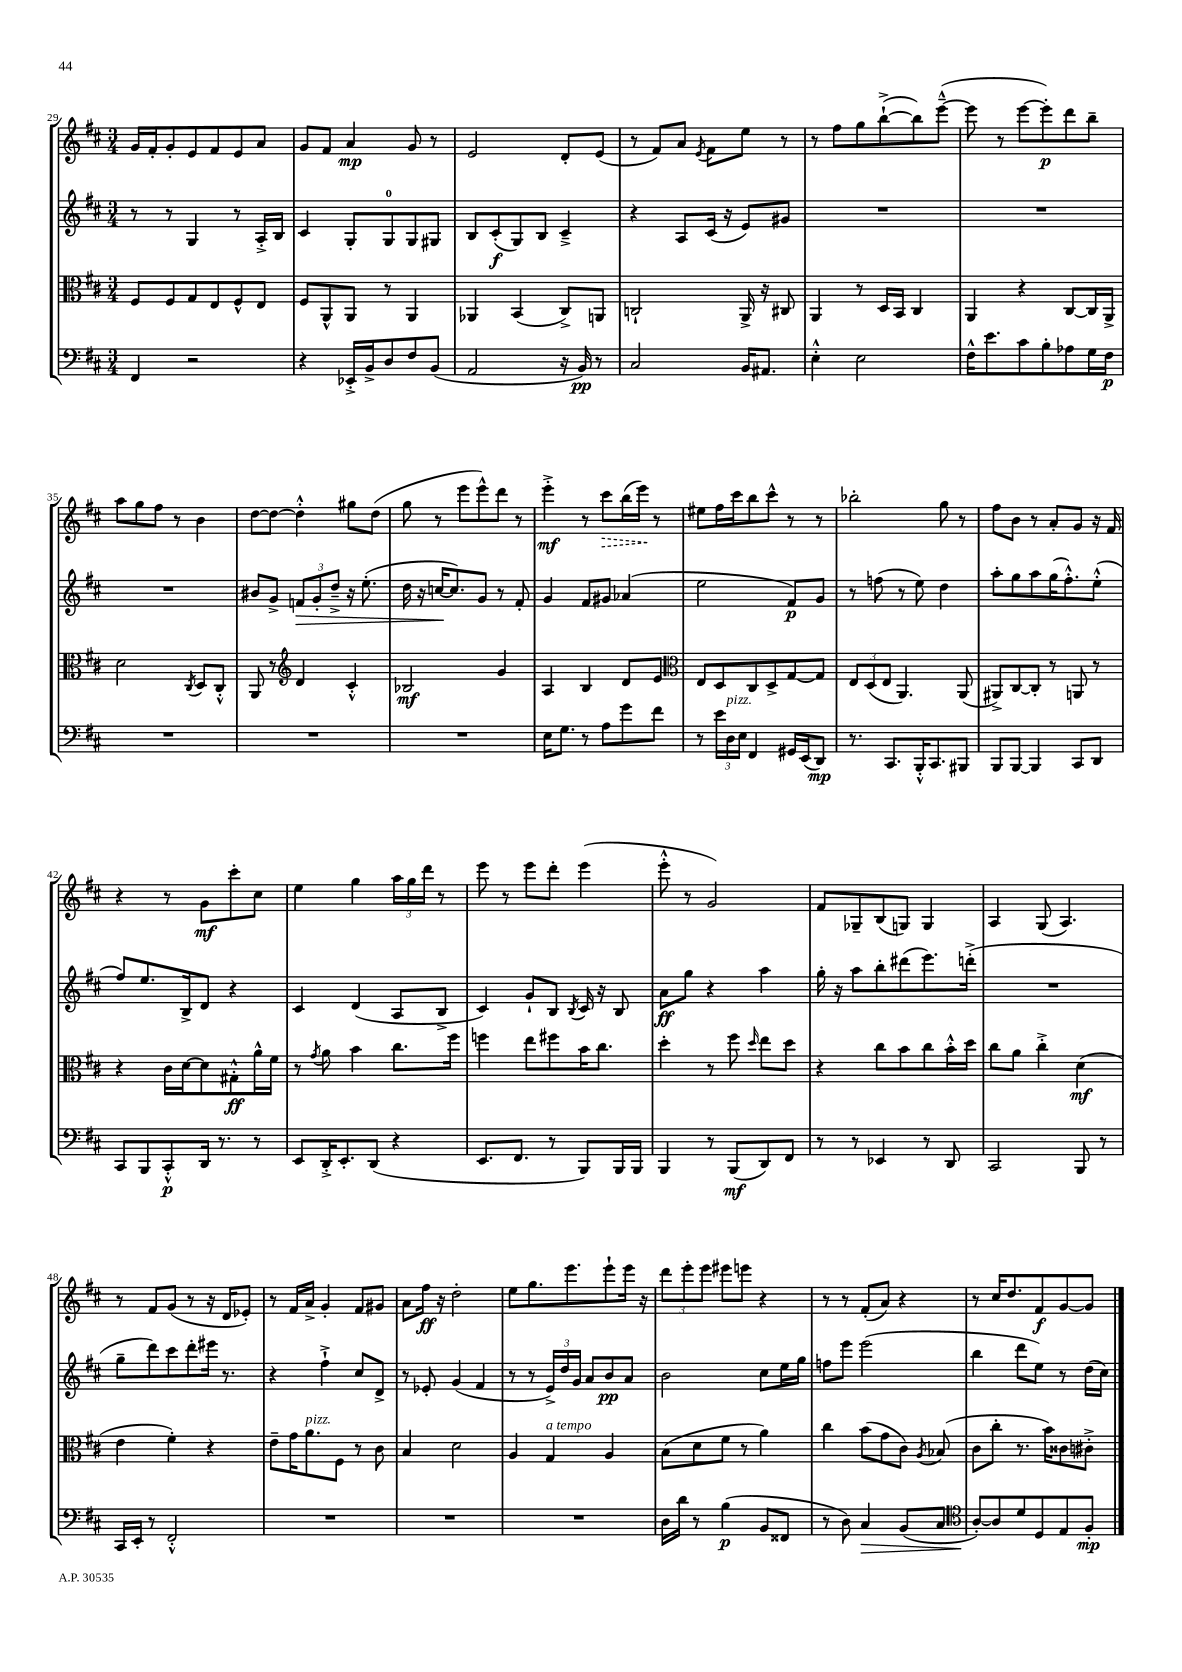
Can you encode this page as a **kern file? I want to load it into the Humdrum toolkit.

**kern	**dynam	**kern	**dynam	**kern	**dynam	**kern	**dynam
*part4	*part4	*part3	*part3	*part2	*part2	*part1	*part1
*staff4	*staff4	*staff3	*staff3	*staff2	*staff2	*staff1	*staff1
*clefF4	*	*clefC3	*	*clefG2	*	*clefG2	*
*k[f#c#]	*	*k[f#c#]	*	*k[f#c#]	*	*k[f#c#]	*
*M3/4	*	*M3/4	*	*M3/4	*	*M3/4	*
=29	=29	=29	=29	=29	=29	=29	=29
4FF#/	.	8F#/L	.	8r	.	16g/LL	.
.	.	.	.	.	.	16f#'/J	.
.	.	8F#/	.	8r	.	8g'/	.
2r	.	8G/	.	4G/	.	8e/	.
.	.	8E/	.	.	.	8f#/	.
.	.	8F#^^/	.	8r	.	8e/	.
.	.	8E/J	.	16A'^/LL	.	8a/J	.
.	.	.	.	16B/JJ	.	.	.
=30	=30	=30	=30	=30	=30	=30	=30
4r	.	8F#/L	.	4c#/	.	8g/L	.
.	.	8AA^^/	.	.	.	8f#/J	.
16EE-X'^/LL	.	8AA/J	.	8G'/L	.	4a/	mp
16BB^/J	.	.	.	.	.	.	.
8D/	.	8r	.	8G/	.	.	.
8F#/	.	4AA/	.	8G/	.	8g/	.
(8BB/J	.	.	.	8G#X/J	.	8r	.
=31	=31	=31	=31	=31	=31	=31	=31
2AA/	.	4AA-X/	.	8B/L	.	2e/	.
.	.	.	.	(8c#'/	f	.	.
.	.	(4BB/	.	8G/)	.	.	.
.	.	.	.	8B/J	.	.	.
16r	.	8C#^/L)	.	4c#~^/	.	8d'/L	.
16BB/)	pp	.	.	.	.	.	.
8r	.	8AAn/J	.	.	.	(8e/J	.
=32	=32	=32	=32	=32	=32	=32	=32
2C#/	.	2Cn`/	.	4r	.	8r	.
.	.	.	.	.	.	8f#/L)	.
.	.	.	.	8A/L	.	8a/J	.
.	.	.	.	.	.	8qe/	.
.	.	.	.	(16c#/Jk	.	8f#\L	.
.	.	.	.	16r	.	.	.
16BB/KL	.	16AA^/	.	8e/L)	.	8ee\J	.
8.AA#X/J	.	16r	.	.	.	.	.
.	.	8C#X/	.	8g#X/J	.	8r	.
=33	=33	=33	=33	=33	=33	=33	=33
4E'^^\	.	4AA/	.	2.r	.	8r	.
.	.	.	.	.	.	8ff#\L	.
2E\	.	8r	.	.	.	8gg\	.
.	.	16D/LL	.	.	.	([8bb`^\	.
.	.	16BB/JJ	.	.	.	.	.
.	.	4C#/	.	.	.	8bb\])	.
.	.	.	.	.	.	([8eee~^^\J	.
=34	=34	=34	=34	=34	=34	=34	=34
16F#^^\KL	.	4AA/	.	2.r	.	8eee\]	.
8.e\	.	.	.	.	.	.	.
.	.	.	.	.	.	8r	.
8c#\	.	4r	.	.	.	[8eee\L	.
8B'\	.	.	.	.	.	8eee'\])	p
8A-X\	.	[8C#/L	.	.	.	8ddd\	.
16G\L	.	16C#/L]	.	.	.	8bb~\J	.
16F#\JJ	p	16AA^/JJ	.	.	.	.	.
!!LO:LB:g=z
=35	=35	=35	=35	=35	=35	=35	=35
2.r	.	2d\	.	2.r	.	8aa\L	.
.	.	.	.	.	.	8gg\	.
.	.	.	.	.	.	8ff#\J	.
.	.	.	.	.	.	8r	.
.	.	8qC#/	.	.	.	.	.
.	.	8D/L	.	.	.	4b\	.
.	.	8C#'^^/J	.	.	.	.	.
=36	=36	=36	=36	=36	=36	=36	=36
2.r	.	8AA/	.	8b#X/L	.	[8dd\L	.
.	.	8r	.	8g^/J	.	8dd\J_	.
*	*	*clefG2	*	*	*	*	*
!	!	!	!	!	!LO:HP:b	!	!
.	.	4d/	.	12fn/L	>	4dd'^^\]	.
.	.	.	.	12g'/	.	.	.
.	.	.	.	12dd~^/J	.	.	.
.	.	4c#'^^/	.	16r	.	8gg#X\L	.
.	.	.	.	(8.ee'\	.	.	.
.	.	.	.	.	.	(8dd\J	.
=37	=37	=37	=37	=37	=37	=37	=37
2.r	.	2B-X/	mf	16dd\	.	8gg\	.
.	.	.	.	16r	.	.	.
.	.	.	.	[16ccn/KL	.	8r	.
.	.	.	.	8.cc/])	]	.	.
.	.	.	.	.	.	8eee\L	.
.	.	.	.	8g/J	.	8eee^^\)	.
.	.	4g/	.	8r	.	8ddd\J	.
.	.	.	.	8f#'/	.	8r	.
=38	=38	=38	=38	=38	=38	=38	=38
16E\KL	.	4A/	.	4g/	.	4eee'^\	mf
8.G\J	.	.	.	.	.	.	.
8r	.	4B/	.	8f#/L	.	8r	.
!	!	!	!	!	!	!	!LO:HP:b
8A\L	.	.	.	8g#X/J	.	8ccc#\L	>
8g\	.	8d/L	.	(4a-X/	.	(16bb\L	.
.	.	.	.	.	.	16eee\JJ)	.
8f#\J	.	8e/J	.	.	.	8r	]
=39	=39	=39	=39	=39	=39	=39	=39
*	*	*clefC3	*	*	*	*	*
8r	.	8E/L	.	2ee\	.	8ee#X\L	.
24e\LL	.	8D/	.	.	.	16ff#\L	.
!LO:TX:a:i:t=pizz.	!	!	!	!	!	!	!
24D\	.	.	.	.	.	.	.
.	.	.	.	.	.	16ccc#\J	.
24E\JJ	.	.	.	.	.	.	.
4FF#/	.	8C#/	.	.	.	8bb\	.
.	.	8D^/	.	.	.	8ccc#^^\J	.
16GG#X/LL	.	[8G/	.	8f#/L)	p	8r	.
(16EE/J	.	.	.	.	.	.	.
8DD/J)	mp	8G/J]	.	8g/J	.	8r	.
=40	=40	=40	=40	=40	=40	=40	=40
8.r	.	12E/L	.	8r	.	2bb-X'\	.
.	.	(12D/	.	.	.	.	.
.	.	.	.	(8ffn\	.	.	.
.	.	12E/J	.	.	.	.	.
8.CC#/L	.	.	.	.	.	.	.
.	.	4.AA/)	.	8r	.	.	.
16BBB'^^/K	.	.	.	8ee\)	.	.	.
8.CC#/	.	.	.	.	.	.	.
.	.	.	.	4dd\	.	8gg\	.
8BBB#X/J	.	(8AA/	.	.	.	8r	.
=41	=41	=41	=41	=41	=41	=41	=41
8BBB/L	.	8AA#X^/L)	.	8aa'\L	.	8ff#\L	.
[8BBB/J	.	[8C#/	.	8gg\	.	8b\J	.
4BBB/]	.	8C#'/J]	.	8aa\	.	8r	.
.	.	8r	.	(16gg\K	.	8a'/L	.
.	.	.	.	8.ff#'^^\)	.	.	.
8CC#/L	.	8AAn/	.	.	.	8g/J	.
8DD/J	.	8r	.	(8ee'^^\J	.	16r	.
.	.	.	.	.	.	16f#/	.
!!LO:LB:g=z
=42	=42	=42	=42	=42	=42	=42	=42
8CC#/L	.	4r	.	8ff#/L)	.	4r	.
8BBB/	.	.	.	8.ee/	.	.	.
8CC#'^^/	p	16c#\LL	.	.	.	8r	.
.	.	[16d\J	.	16B^/k	.	.	.
16DD/Jk	.	8d\]	.	8d/J	.	8g\L	mf
8.r	.	.	.	.	.	.	.
.	.	8G#X'^^\	ff	4r	.	8ccc#'\	.
8r	.	16a^^\L	.	.	.	8cc#\J	.
.	.	16f#\JJ	.	.	.	.	.
=43	=43	=43	=43	=43	=43	=43	=43
8EE/L	.	8r	.	4c#/	.	4ee\	.
.	.	8qg/	.	.	.	.	.
16DD'^/K	.	8a\	.	.	.	.	.
8.EE'/	.	.	.	.	.	.	.
.	.	4b\	.	(4d/	.	4gg\	.
(8DD/J	.	.	.	.	.	.	.
4r	.	8.cc#\L	.	8A/L	.	24aa\LL	.
.	.	.	.	.	.	24gg\	.
.	.	.	.	.	.	24ddd\JJ	.
.	.	.	.	8B^/J	.	8r	.
.	.	16ff#\Jk	.	.	.	.	.
=44	=44	=44	=44	=44	=44	=44	=44
8.EE/L	.	4ffn\	.	4c#/)	.	8eee\	.
.	.	.	.	.	.	8r	.
8.FF#/J	.	.	.	.	.	.	.
.	.	8ee\L	.	8g`/L	.	8eee\L	.
8r	.	8ff#X\	.	8B/J	.	8ddd'\J	.
.	.	.	.	8qB/	.	.	.
8BBB/L)	.	16b\K	.	16c#/	.	(4eee\	.
.	.	8.cc#\J	.	16r	.	.	.
16BBB/L	.	.	.	8B/	.	.	.
16BBB/JJ	.	.	.	.	.	.	.
=45	=45	=45	=45	=45	=45	=45	=45
4BBB/	.	4dd'\	.	8a\L	ff	8eee'^^\	.
.	.	.	.	8gg\J	.	8r	.
8r	.	8r	.	4r	.	2g/)	.
(8BBB/L	mf	8ff#\	.	.	.	.	.
.	.	16qqdd/	.	.	.	.	.
8DD/)	.	8ee\L	.	4aa\	.	.	.
8FF#/J	.	8dd\J	.	.	.	.	.
=46	=46	=46	=46	=46	=46	=46	=46
8r	.	4r	.	16gg'\	.	8f#/L	.
.	.	.	.	16r	.	.	.
8r	.	.	.	8aa\L	.	8G-X~/	.
4EE-X/	.	8cc#\L	.	8bb'\	.	(8B/	.
.	.	8b\	.	(8ddd#X\	.	8Gn/J)	.
8r	.	8cc#\	.	8.eee\)	.	4G/	.
8DD/	.	16b'^^\L	.	.	.	.	.
.	.	16dd\JJ	.	(16dddn'^\Jk	.	.	.
=47	=47	=47	=47	=47	=47	=47	=47
2CC#/	.	8cc#\L	.	2.r	.	4A/	.
.	.	8a\J	.	.	.	.	.
.	.	4cc#'^\	.	.	.	(8G/	.
.	.	.	.	.	.	4.A/)	.
8BBB/	.	(4d\	mf	.	.	.	.
8r	.	.	.	.	.	.	.
!!LO:LB:g=z
=48	=48	=48	=48	=48	=48	=48	=48
16CC#/LL	.	4e\	.	8gg~\L	.	8r	.
16EE'/JJ	.	.	.	.	.	.	.
8r	.	.	.	8ddd\)	.	8f#/L	.
2FF#'^^/	.	4f#'\)	.	8ccc#\	.	(8g/J	.
.	.	.	.	8ddd'\	.	8r	.
.	.	4r	.	16eee#X\Jk	.	16r	.
.	.	.	.	8.r	.	16d/KL	.
.	.	.	.	.	.	8e-X'/J)	.
=49	=49	=49	=49	=49	=49	=49	=49
2.r	.	8e~\L	.	4r	.	8r	.
.	.	16g\K	.	.	.	16f#/LL	.
!	!	!LO:TX:a:i:t=pizz.	!	!	!	!	!
.	.	8.a\	.	.	.	16a^/JJ	.
.	.	.	.	4ff#`^\	.	4g'/	.
.	.	8F#\J	.	.	.	.	.
.	.	8r	.	8cc#/L	.	8f#/L	.
.	.	8c#\	.	8d^/J	.	8g#X/J	.
=50	=50	=50	=50	=50	=50	=50	=50
2.r	.	4B/	.	8r	.	8a\L	.
.	.	.	.	8e-X'/	.	16ff#\Jk	ff
.	.	.	.	.	.	16r	.
.	.	2d\	.	(4g/	.	2dd'\	.
.	.	.	.	4f#/	.	.	.
=51	=51	=51	=51	=51	=51	=51	=51
2.r	.	4A/	.	8r	.	8ee\L	.
.	.	.	.	8r	.	8.gg\	.
!	!	!LO:TX:a:i:t=a tempo	!	!	!	!	!
.	.	4G/	.	24e^/LL)	.	.	.
.	.	.	.	24dd/	.	.	.
.	.	.	.	.	.	8.eee\	.
.	.	.	.	24g/JJ	.	.	.
.	.	.	.	8a/L	.	.	.
.	.	4A/	.	8b/	pp	8eee`\	.
.	.	.	.	8a/J	.	16eee\Jk	.
.	.	.	.	.	.	16r	.
=52	=52	=52	=52	=52	=52	=52	=52
16D\LL	.	(8B\L	.	2b\	.	12ddd\L	.
16d\JJ	.	.	.	.	.	.	.
.	.	.	.	.	.	12eee'\	.
8r	.	8d\	.	.	.	.	.
.	.	.	.	.	.	12eee\J	.
(4B\	p	8f#\J	.	.	.	8eee#X\L	.
.	.	8r	.	.	.	8eeen\J	.
8BB/L	.	4a\)	.	8cc#\L	.	4r	.
8FF##X/J	.	.	.	16ee\L	.	.	.
.	.	.	.	16gg\JJ	.	.	.
=53	=53	=53	=53	=53	=53	=53	=53
8r	.	4cc#\	.	8ffn\L	.	8r	.
8D\)	.	.	.	8eee\J	.	8r	.
!	!LO:HP:b	!	!	!	!	!	!
4C#/	>	(8b\L	.	(2eee\	.	(8f#'/L	.
.	.	8g\	.	.	.	8a/J)	.
(8BB/L	.	8c#\J)	.	.	.	4r	.
.	.	8qA/	.	.	.	.	.
8C#/J	.	(8B-X/	.	.	.	.	.
=54	=54	=54	=54	=54	=54	=54	=54
*clefC4	*	*	*	*	*	*	*
[8A'/L)	.	8c#\L	.	4bb\	.	8r	.
8A/]	]	8cc#'\J	.	.	.	16cc#/KL	.
.	.	.	.	.	.	8.dd/	.
8d/	.	8.r	.	8ddd\L	.	.	.
8D/	.	.	.	8ee\J)	.	8f#/	f
.	.	16b\KL)	.	.	.	.	.
8E/	.	8c##X\	.	8r	.	[8g/	.
8F#'/J	mp	8c#X'^\J	.	(16dd\LL	.	8g/J]	.
.	.	.	.	16cc#\JJ)	.	.	.
==	==	==	==	==	==	==	==
*-	*-	*-	*-	*-	*-	*-	*-
